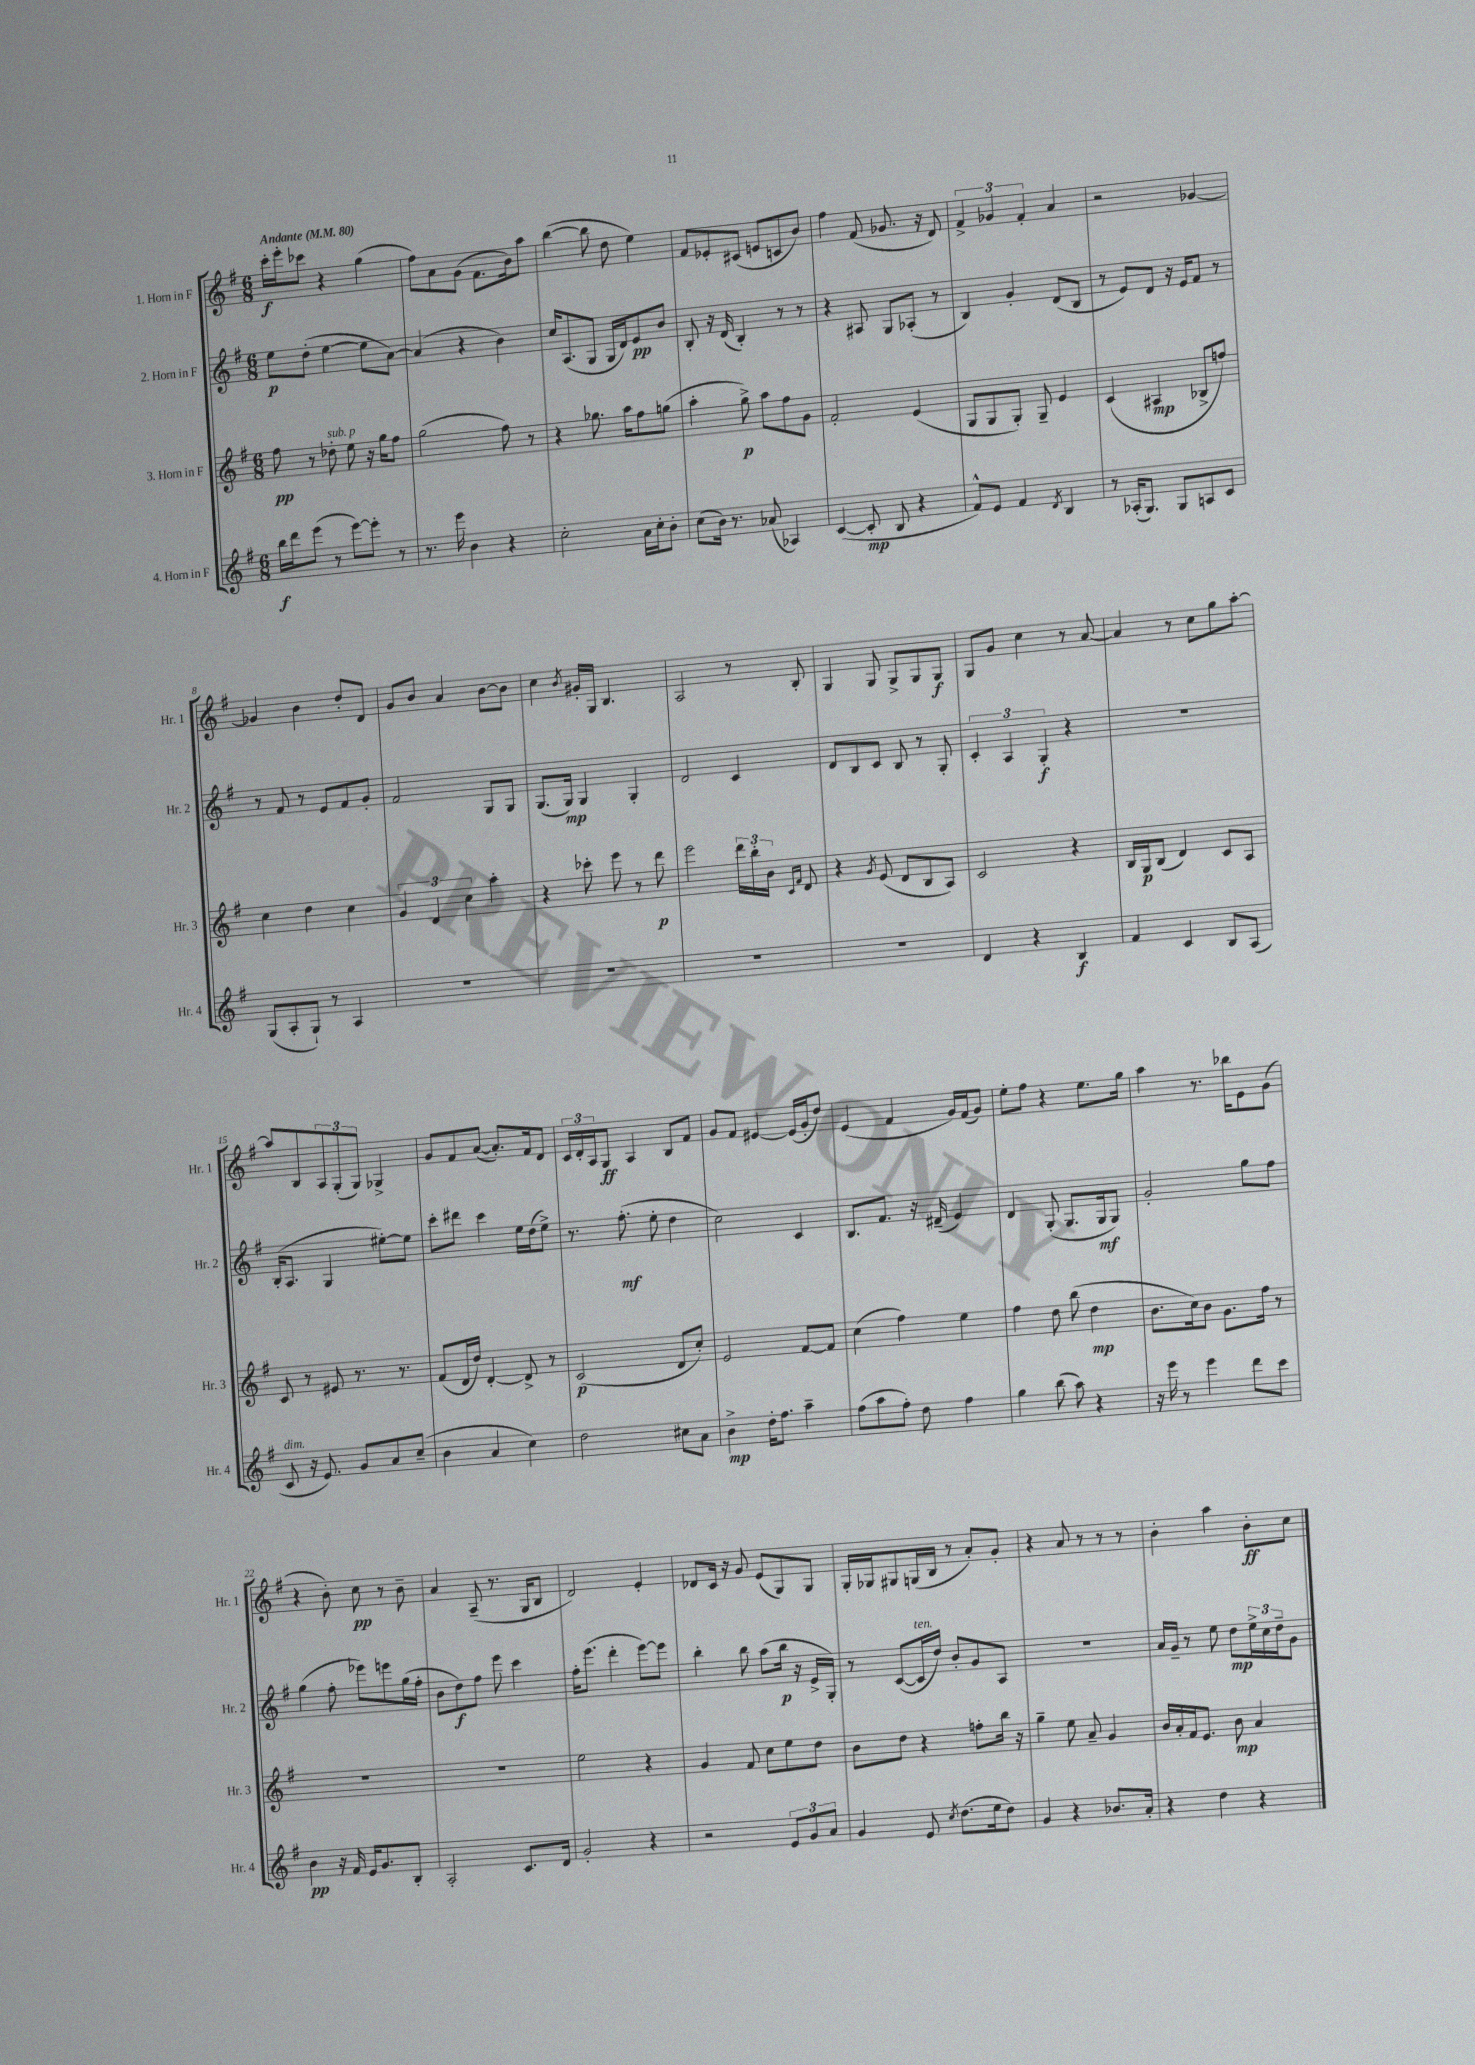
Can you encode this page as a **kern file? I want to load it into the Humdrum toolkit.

**kern	**kern	**kern	**kern
*staff4	*staff3	*staff2	*staff1
*clefG2	*clefG2	*clefG2	*clefG2
*k[f#]	*k[f#]	*k[f#]	*k[f#]
*M6/8	*M6/8	*M6/8	*M6/8
*MM80	*MM80	*MM80	*MM80
16bb\LL	8ff#\	8ee\L	16ccc'\LL
16ddd\J	.	.	16eee'\J
(8eee\J	8r	(8dd'\J	8ccc-\J
8r	8dd-'\	[4ee\	4r
[8eee\L)	8ee\	.	.
8eee'\]J	16r	8ee\]L	(4gg\
.	16gg\LK	.	.
8r	8ff#\J	[8a\J)	.
=	=	=	=
8.r	(2gg\	(4a/]	8ff#\L)
.	.	.	8a\
16eee\	.	.	.
4b\	.	4r	(8g\J
.	.	.	8.f#\L
4r	8ff#\)	4b\)	.
.	.	.	16b\k)
.	8r	.	8aa\J
=	=	=	=
2cc'\	4r	16cc/LK	([4bb\
.	.	(8.A/	.
.	8.gg-\	8G/J	8bb\]
.	.	16G/LL	8dd\
.	16aa\LK	16d/J)	.
16a\LL	8ff#\	8e/	4ee\)
16cc'\J	.	.	.
8b'\J	(8gg\J	8b/J	.
=	=	=	=
(8cc\L	4aa'\	8B'/	8f#/L
16b\Jk)	.	16r	8e-'/
8.r	.	(16d/	.
.	8gg^\)	4B'/)	(8c#/J
(8a-/	8aa\L	.	8e/L
4A-/)	8ff#\	8r	8c/
.	8g\J	8r	8b/J)
=	=	=	=
([4c/	2f#'/	4r	4ff#\
8c'/]	.	8A#/	(8f#/
8B/	.	8G/L	8.g-/
4r	(4e/	(8A-'/J	.
.	.	.	16r
.	.	8r	8d/)
=	=	=	=
8f#^^/L)	8G/L	4B/)	6f#^/
8e/J	8G/	.	.
.	.	.	6g-/
4f#/	8G'/J)	4g'/	.
.	.	.	6f#'/
.	8G~/	.	.
8qd/	.	.	.
4B/	4e/	(8d/L	4a/
.	.	8B/J	.
=	=	=	=
8r	(4c/	8r	2r
(16A-'/LK	.	8e/L)	.
8.G/J)	.	.	.
.	4A#/	8d/J	.
8G/L	.	16r	.
.	.	16e/LK	.
8A/	8B-^/L	8f#/J	[4g-/
8c/J	8ff/J)	8r	.
=	=	=	=
(8G/L	4cc\	8r	4g-/]
8A'/	.	8f#/	.
8G`/J)	4dd\	8r	4b\
8r	.	8e/L	.
4A/	4cc\	8f#/	8dd'/L
.	.	8g'/J	8d/J
=	=	=	=
2.r	6g/	2f#/	8g/L
.	.	.	8b/J
.	6d/	.	.
.	.	.	4a/
.	6cc\	.	.
.	4aa'\	8G/L	[8b\L
.	.	8G/J	8b\]J
=	=	=	=
2.r	4r	(8.G/L	4cc\
.	.	16G/Jk)	.
.	.	.	8qb/
.	8ccc-'\	4G/	16g#'/LL
.	.	.	16G/JJ
.	8eee\	.	4.B/
.	8r	4G'/	.
.	8ddd\	.	.
=	=	=	=
2.r	2eee\	2d/	2A/
.	24ddd\LL	4c/	8r
.	24bb'\	.	.
.	24b\JJ	.	.
.	16qqc/LL	.	.
.	16qqf#/JJ	.	.
.	8d/	.	8B'/
=	=	=	=
2.r	4r	8d/L	4G/
.	.	8B/	.
.	8qg/	.	.
.	(8e/	8c/J	8G/
.	8d/L	8B/	8G^/L
.	8B/	8r	8G/
.	8A/J)	8G'/	8G/J
=	=	=	=
4d/	2c/	6c'/	8G/L
.	.	.	8g/J
.	.	6A/	.
4r	.	.	4cc\
.	.	6G'/	.
4B/	4r	4r	8r
.	.	.	[8a/
=	=	=	=
4f#/	16B/LL	2.r	4a/]
.	16G/J	.	.
.	(8B/J	.	.
4c/	4d/)	.	8r
.	.	.	8cc\L
8B/L	8c/L	.	8gg\
(8A/J	8A/J	.	[8aa'\J
=	=	=	=
8c/	8c/	(16B'/LK	8aa/]L
.	.	8.A/J	.
16r	8r	.	8B/
8.e/)	.	.	.
.	8e#/	4G/	12A/
.	.	.	(12G'/
8g/L	8.r	.	.
.	.	.	12G/J)
8a/	.	[8ee#'\L)	4G-^/
.	8.r	.	.
(8cc~/J	.	8ee#\]J	.
=	=	=	=
4b\	(8f#/L	8ccc'\L	8g/L
.	16d/L	8ddd#\J	8f#/
.	16dd/JJ)	.	.
4a/	[4d'/	4ccc\	([8a/J
.	.	.	8.a'/]L)
4cc\)	8d^/]	16ee\LL	.
.	.	(16dd\J	16f#/k
.	8r	8ee^\J)	8d/J
=	=	=	=
2dd\	(2c/	8.r	24c/LL
.	.	.	24d'/
.	.	.	24A/J
.	.	.	8G/J
.	.	(8.ff#'\	.
.	.	.	4A/
.	.	8ee'\	.
8cc#\L	8d/L	4dd\	8B/L
8a\J	8cc'/J)	.	8f#/J
=	=	=	=
4b^\	2e/	2cc\)	8g/L
.	.	.	8f#/J
16dd'\LK	.	.	[4e#/
8.ff#\J	.	.	.
4aa~\	[8f#/L	4c/	(16e#/]LL
.	.	.	16g'/J
.	8f#/]J	.	8dd/J)
=	=	=	=
(8ff#\L	(4cc\	8.B/L	(4e/
8aa\	.	.	.
.	.	8.f#/J	.
8ff#'\J)	4ff#\)	.	4f#/
8dd\	.	16r	.
.	.	(16d#~/	.
4ff#\	4ee\	4e/)	16g/LL)
.	.	.	(16f#/J
.	.	.	8g/J)
=	=	=	=
4gg\	4ff#\	4d/	8ee'\L
.	.	.	8ff#\J
(8bb\	8dd\	(8G'/	4r
8aa\)	(8bb\	8.G/L	.
4r	4dd\	.	8.ee\L
.	.	16G/k	.
.	.	8G/J)	.
.	.	.	16gg\Jk
=	=	=	=
16r	8.b\L	2g'/	4aa\
16eee\	.	.	.
8r	.	.	.
.	16cc\k)	.	.
4eee\	8b\J	.	8.r
.	8.g\L	.	.
.	.	.	16bb-\LK
8ddd\L	.	8gg\L	8e\
.	16ff#\Jk	.	.
8ccc\J	8r	8ff#\J	(8g\J
=	=	=	=
4b\	2.r	(4gg\	4r
16r	.	8ff#'\	8b'\)
16f#/	.	.	.
16e/LK	.	8eee-\L)	8cc\
8.g/	.	.	.
.	.	8eee\	8r
8B'/J	.	(16gg\L	8b~\
.	.	16ff#'\JJ	.
=	=	=	=
2A'/	2.r	8b\L	4a/
.	.	8dd\)	.
.	.	8ff#\J	(8A~/
.	.	8eee\	8.r
8.c/L	.	4ccc\	.
.	.	.	16G/LK
.	.	.	8B/J
16d/Jk	.	.	.
=	=	=	=
2g'/	2ee\	16ff#'\LK	2d/)
.	.	(8.eee\J	.
.	.	4ddd'\	.
4r	4r	[8eee\L)	4e'/
.	.	8eee\]J	.
=	=	=	=
2r	4g/	4bb'\	8d-/L
.	.	.	16c/Jk
.	.	.	16r
.	8f#/	8bb\	8g/
.	8cc\L	(8aa\L	(8e/L
12e/L	8ee\	16bb\Jk	8G/)
.	.	16r	.
12g/	.	.	.
.	8dd\J	16e^/LL	8G/J
12a/J	.	.	.
.	.	16G'/JJ)	.
=	=	=	=
4g/	8b\L	8r	16G'/LL
.	.	.	16G-/J
.	8dd\J	([8c/L	8G#/
8e/	4r	16c/]L	(16G/L
.	.	16dd/JJ)	16B/JJ
8qcc/	.	.	.
(8.dd\L	.	8b'/L	8r
.	8ff'\L	8g/	8a'/L)
16ee\k	.	.	.
8dd\J)	16bb\Jk	8A/J	8g'/J
.	16r	.	.
=	=	=	=
4g/	4gg~\	2.r	4r
4r	8ee\	.	8a/
.	8a~/	.	8r
8.b-/L	4g/	.	8r
.	.	.	8r
16a'/Jk	.	.	.
=	=	=	=
4r	16b/LL	16a/LL	4b'\
.	16a'/	16g~/JJ	.
.	16f#/J	8r	.
.	8.e/J	.	.
4dd\	.	8ee\	4aa\
.	8b\	8dd\L	.
4r	4a/	24ee^\L	8b'\L
.	.	24cc\	.
.	.	24dd~\J	.
.	.	8g\J	8cc\J
==	==	==	==
*-	*-	*-	*-
